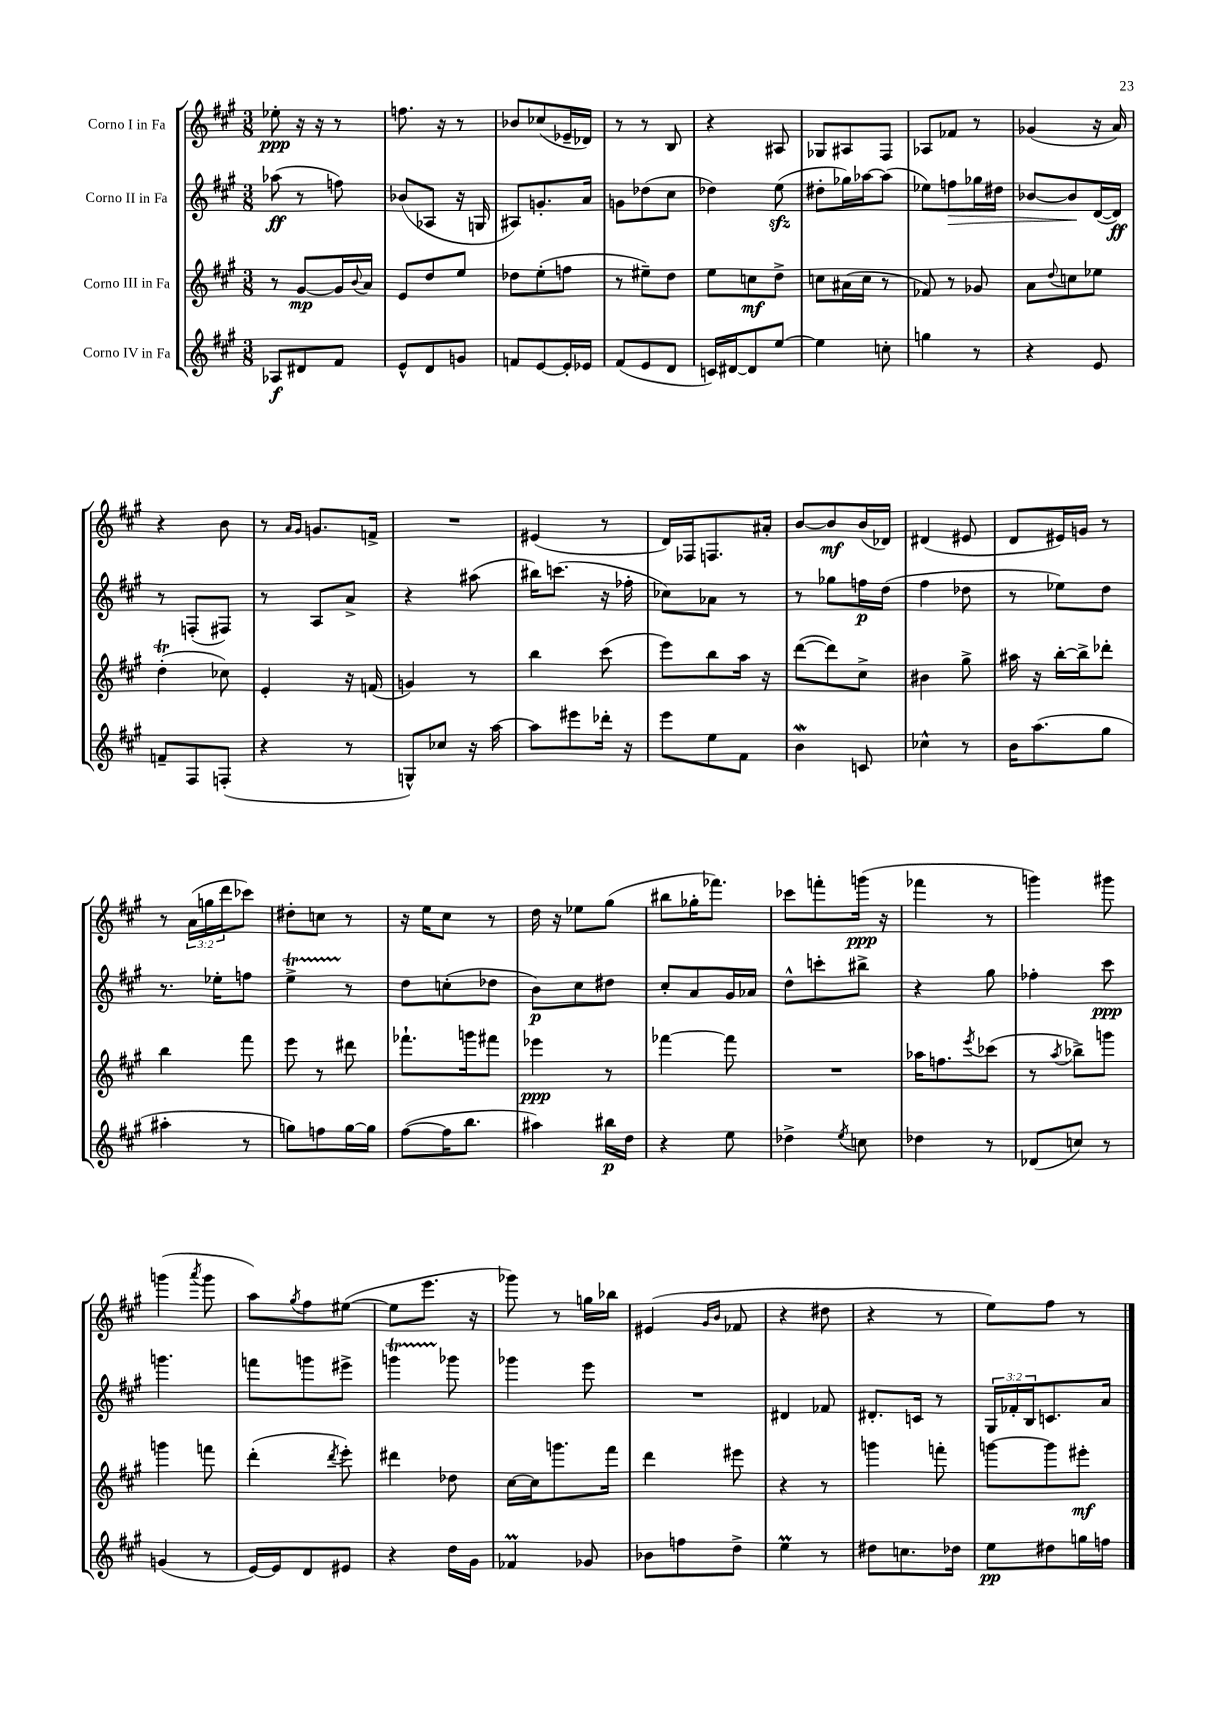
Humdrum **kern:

**kern	**dynam	**kern	**dynam	**kern	**dynam	**kern	**dynam
*part4	*part4	*part3	*part3	*part2	*part2	*part1	*part1
*staff4	*staff4	*staff3	*staff3	*staff2	*staff2	*staff1	*staff1
*I"Corno IV in Fa	*	*I"Corno III in Fa	*	*I"Corno II in Fa	*	*I"Corno I in Fa	*
*clefG2	*	*clefG2	*	*clefG2	*	*clefG2	*
*k[f#c#g#]	*	*k[f#c#g#]	*	*k[f#c#g#]	*	*k[f#c#g#]	*
*M3/8	*	*M3/8	*	*M3/8	*	*M3/8	*
=1	=1	=1	=1	=1	=1	=1	=1
8A-X/L	f	8r	.	(8aa-X\	ff	8ee-X'\	ppp
8d#X/	.	[8g#/L	mp	8r	.	16r	.
.	.	.	.	.	.	16r	.
8f#/J	.	16g#/L]	.	8ffn\)	.	8r	.
.	.	8qqb/	.	.	.	.	.
.	.	16a/JJ	.	.	.	.	.
=2	=2	=2	=2	=2	=2	=2	=2
8e^^/L	.	8e/L	.	(8b-X/L	.	8.ffn\	.
8d/	.	8dd/	.	8A-X/J	.	.	.
.	.	.	.	.	.	16r	.
8gn/J	.	8ee/J	.	16r	.	8r	.
.	.	.	.	16Gn/	.	.	.
=3	=3	=3	=3	=3	=3	=3	=3
8fn/L	.	8dd-X\L	.	8A#X/L)	.	8b-X/L	.
[8e/	.	(8ee'\	.	8.gn'/	.	(8cc-X/	.
16e'/L]	.	8ffn\J	.	.	.	16e-X~/L	.
16e-X/JJ	.	.	.	16a/Jk	.	16d-X/JJ)	.
=4	=4	=4	=4	=4	=4	=4	=4
(8f#/L	.	8r	.	8gn\L	.	8r	.
8e/	.	8ee#X~\L)	.	(8dd-X\	.	8r	.
8d/J	.	8dd\J	.	8cc#\J	.	8B/	.
=5	=5	=5	=5	=5	=5	=5	=5
16cn/LL)	.	8ee\L	.	4dd-X\)	.	4r	.
[16d#X/J	.	.	.	.	.	.	.
8d#/]	.	8ccn\	mf	.	.	.	.
[8ee/J	.	8dd^\J	.	(8eezz\	.	8A#X/	.
=6	=6	=6	=6	=6	=6	=6	=6
4ee\]	.	8ccn\L	.	8dd#X'\L	.	8G-X/L	.
.	.	(16a#X\L	.	16gg-X\L)	.	8A#X/	.
.	.	16cc\JJ	.	[16aa-X\J	.	.	.
8ccn'\	.	8r	.	(8aa-\J]	.	8F#/J	.
=7	=7	=7	=7	=7	=7	=7	=7
4ggn\	.	8f-X/)	.	8ee-X\L)	.	8A-X/L	.
!	!	!	!	!	!LO:HP:b	!	!
.	.	8r	.	8ffn\	>	8f-X/J	.
8r	.	8g-X/	.	16gg-X\L	.	8r	.
.	.	.	.	16dd#X\JJ	.	.	.
=8	=8	=8	=8	=8	=8	=8	=8
4r	.	8a\L	.	[8b-X/L	.	(4g-X/	.
.	.	8qqdd/	.	.	.	.	.
.	.	8ccn\	.	8b-/]	.	.	.
8e/	.	8ee-X\J	.	([16d/L	]	16r	.
.	.	.	.	16d/JJ])	ff	16a/)	.
!!LO:LB:g=z
=9	=9	=9	=9	=9	=9	=9	=9
8fn~/L	.	(4ddT'\	.	8r	.	4r	.
8F#/	.	.	.	(8Fn'/L	.	.	.
(8Fn'/J	.	8cc-X\)	.	8F#X/J)	.	8b\	.
=10	=10	=10	=10	=10	=10	=10	=10
4r	.	4e'/	.	8r	.	8r	.
.	.	.	.	.	.	16qqa/LL	.
.	.	.	.	.	.	16qqg#/JJ	.
.	.	.	.	8A/L	.	8.gn/L	.
8r	.	16r	.	8a^/J	.	.	.
.	.	(16fn/	.	.	.	16fn^/Jk	.
=11	=11	=11	=11	=11	=11	=11	=11
8Gn^^/L)	.	4gn/)	.	4r	.	4.r	.
8cc-X/J	.	.	.	.	.	.	.
16r	.	8r	.	(8aa#X\	.	.	.
[16aa\	.	.	.	.	.	.	.
=12	=12	=12	=12	=12	=12	=12	=12
8aa\L]	.	4bb\	.	16bb#X\KL)	.	(4e#X/	.
.	.	.	.	(8.cccn\J	.	.	.
8eee#X\	.	.	.	.	.	.	.
16ddd-X'\Jk	.	(8ccc#\	.	16r	.	8r	.
16r	.	.	.	16ff-X'\	.	.	.
=13	=13	=13	=13	=13	=13	=13	=13
8eee\L	.	8eee\L)	.	8cc-X\L)	.	16d/LL)	.
.	.	.	.	.	.	16F-X/J	.
8ee\	.	8bb\	.	8a-X\J	.	8.Fn/	.
8f#\J	.	16aa\Jk	.	8r	.	.	.
.	.	16r	.	.	.	16a#X'/Jk	.
=14	=14	=14	=14	=14	=14	=14	=14
4bW\	.	([8ddd\L	.	8r	.	[8b/L	.
.	.	8ddd\])	.	8gg-X\L	.	8b/]	mf
8cn/	.	8cc#^\J	.	16ffn\L	p	(16b/L	.
.	.	.	.	(16dd\JJ	.	16d-X/JJ)	.
=15	=15	=15	=15	=15	=15	=15	=15
4cc-X^^\	.	4b#X\	.	4ff#\	.	(4d#X/	.
8r	.	8gg#^\	.	8dd-X\	.	8e#X/	.
=16	=16	=16	=16	=16	=16	=16	=16
16b\KL	.	16aa#X\	.	8r	.	8d/L	.
(8.aa\	.	16r	.	.	.	.	.
.	.	[16bb'\LL	.	8ee-X\L)	.	16e#X/L)	.
.	.	16bb^\J]	.	.	.	16gn/JJ	.
8gg#\J	.	8ddd-X'\J	.	8dd\J	.	8r	.
!!LO:LB:g=z
=17	=17	=17	=17	=17	=17	=17	=17
4aa#X'\	.	4bb\	.	8.r	.	8r	.
.	.	.	.	.	.	(24a\LL	.
.	.	.	.	.	.	24ggn\	.
.	.	.	.	16ee-X'\KL	.	.	.
.	.	.	.	.	.	24ddd\J	.
8r	.	8fff#\	.	8ffn\J	.	8ccc-X\J)	.
=18	=18	=18	=18	=18	=18	=18	=18
8ggn\L)	.	8eee\	.	4eeT^\	.	8dd#X'\L	.
8ffn\	.	8r	.	.	.	8ccn\J	.
[16gg\L	.	8ddd#X\	.	8r	.	8r	.
16gg\JJ]	.	.	.	.	.	.	.
=19	=19	=19	=19	=19	=19	=19	=19
([8ff#\L	.	8.fff-X`\L	.	8dd\L	.	16r	.
.	.	.	.	.	.	16ee\KL	.
16ff#\K]	.	.	.	(8ccn'\	.	8cc#\J	.
8.bb\J	.	16gggn\k	.	.	.	.	.
.	.	8fff#X\J	.	8dd-X\J	.	8r	.
=20	=20	=20	=20	=20	=20	=20	=20
4aa#X\)	.	4eee-X\	ppp	8b\L)	p	16dd\	.
.	.	.	.	.	.	16r	.
.	.	.	.	8cc#\	.	8ee-X\L	.
16bb#X\LL	p	8r	.	8dd#X\J	.	(8gg#\J	.
16dd\JJ	.	.	.	.	.	.	.
=21	=21	=21	=21	=21	=21	=21	=21
4r	.	[4fff-X\	.	8cc#'/L	.	8bb#X\L	.
.	.	.	.	8a/	.	16gg-X'\K	.
.	.	.	.	.	.	8.fff-X\J)	.
8ee\	.	8fff-\]	.	16g#/L	.	.	.
.	.	.	.	16a-X/JJ	.	.	.
=22	=22	=22	=22	=22	=22	=22	=22
4dd-X^\	.	4.r	.	8dd^^\L	.	8ccc-X\L	.
.	.	.	.	8cccn'\	.	8fffn'\	.
8qee/	.	.	.	.	.	.	.
8ccn\	.	.	.	8bb#X^\J	.	(16gggn\Jk	ppp
.	.	.	.	.	.	16r	.
=23	=23	=23	=23	=23	=23	=23	=23
4dd-X\	.	16aa-X\KL	.	4r	.	4fff-X\	.
.	.	8.ffn\	.	.	.	.	.
.	.	8qeee/	.	.	.	.	.
8r	.	(8ccc-X\J	.	8gg#\	.	8r	.
=24	=24	=24	=24	=24	=24	=24	=24
(8d-X/L	.	8r	.	4ff-X'\	.	4gggn\)	.
.	.	8qaa/	.	.	.	.	.
8ccn/J)	.	8bb-X^\L)	.	.	.	.	.
8r	.	8gggn\J	.	8ccc#\	ppp	8ggg#X\	.
!!LO:LB:g=z
=25	=25	=25	=25	=25	=25	=25	=25
(4gn/	.	4gggn\	.	4.gggn\	.	(4gggn\	.
.	.	.	.	.	.	8qaaa/	.
8r	.	8fffn\	.	.	.	8ggg\	.
=26	=26	=26	=26	=26	=26	=26	=26
[16e/LL)	.	(4ddd'\	.	8fffn\L	.	8aa\L)	.
16e/J]	.	.	.	.	.	.	.
.	.	.	.	.	.	8qgg#/	.
8d/	.	.	.	8gggn\	.	8ff#\	.
.	.	8qddd/	.	.	.	.	.
8e#X/J	.	8eee'\)	.	8eee#X^\J	.	([8ee#X\J	.
=27	=27	=27	=27	=27	=27	=27	=27
4r	.	4ddd#X\	.	4gggnT\	.	8ee#\L]	.
.	.	.	.	.	.	8.eee\J	.
16dd\LL	.	8dd-X\	.	8ggg-X\	.	.	.
16g#\JJ	.	.	.	.	.	16r	.
=28	=28	=28	=28	=28	=28	=28	=28
4f-XM/	.	[16cc#\LL	.	4ggg-X\	.	8ggg-X\)	.
.	.	16cc#\J]	.	.	.	.	.
.	.	8.gggn\	.	.	.	8r	.
8g-X/	.	.	.	8eee\	.	16ggn\LL	.
.	.	16fff#\Jk	.	.	.	16bb-X\JJ	.
=29	=29	=29	=29	=29	=29	=29	=29
8b-X\L	.	4ddd\	.	4.r	.	(4e#X/	.
8ffn\	.	.	.	.	.	.	.
.	.	.	.	.	.	16qqg#/LL	.
.	.	.	.	.	.	16qqb/JJ	.
8dd^\J	.	8eee#X\	.	.	.	8f-X/	.
=30	=30	=30	=30	=30	=30	=30	=30
4eeM\	.	4r	.	4d#X/	.	4r	.
8r	.	8r	.	8f-X/	.	8dd#X\	.
=31	=31	=31	=31	=31	=31	=31	=31
8dd#X\L	.	4gggn\	.	8.d#X'/L	.	4r	.
8.ccn\	.	.	.	.	.	.	.
.	.	.	.	16cn/Jk	.	.	.
.	.	8fffn'\	.	8r	.	8r	.
16dd-X\Jk	.	.	.	.	.	.	.
=32	=32	=32	=32	=32	=32	=32	=32
8ee\L	pp	[8gggn\L	.	24G#/LL	.	8ee\L)	.
.	.	.	.	24f-X'/	.	.	.
.	.	.	.	24B/J	.	.	.
8dd#X\	.	8ggg\]	.	8.cn/	.	8ff#\J	.
16ggn\L	.	8eee#X'\J	mf	.	.	8r	.
16ffn\JJ	.	.	.	16a/Jk	.	.	.
==	==	==	==	==	==	==	==
*-	*-	*-	*-	*-	*-	*-	*-
